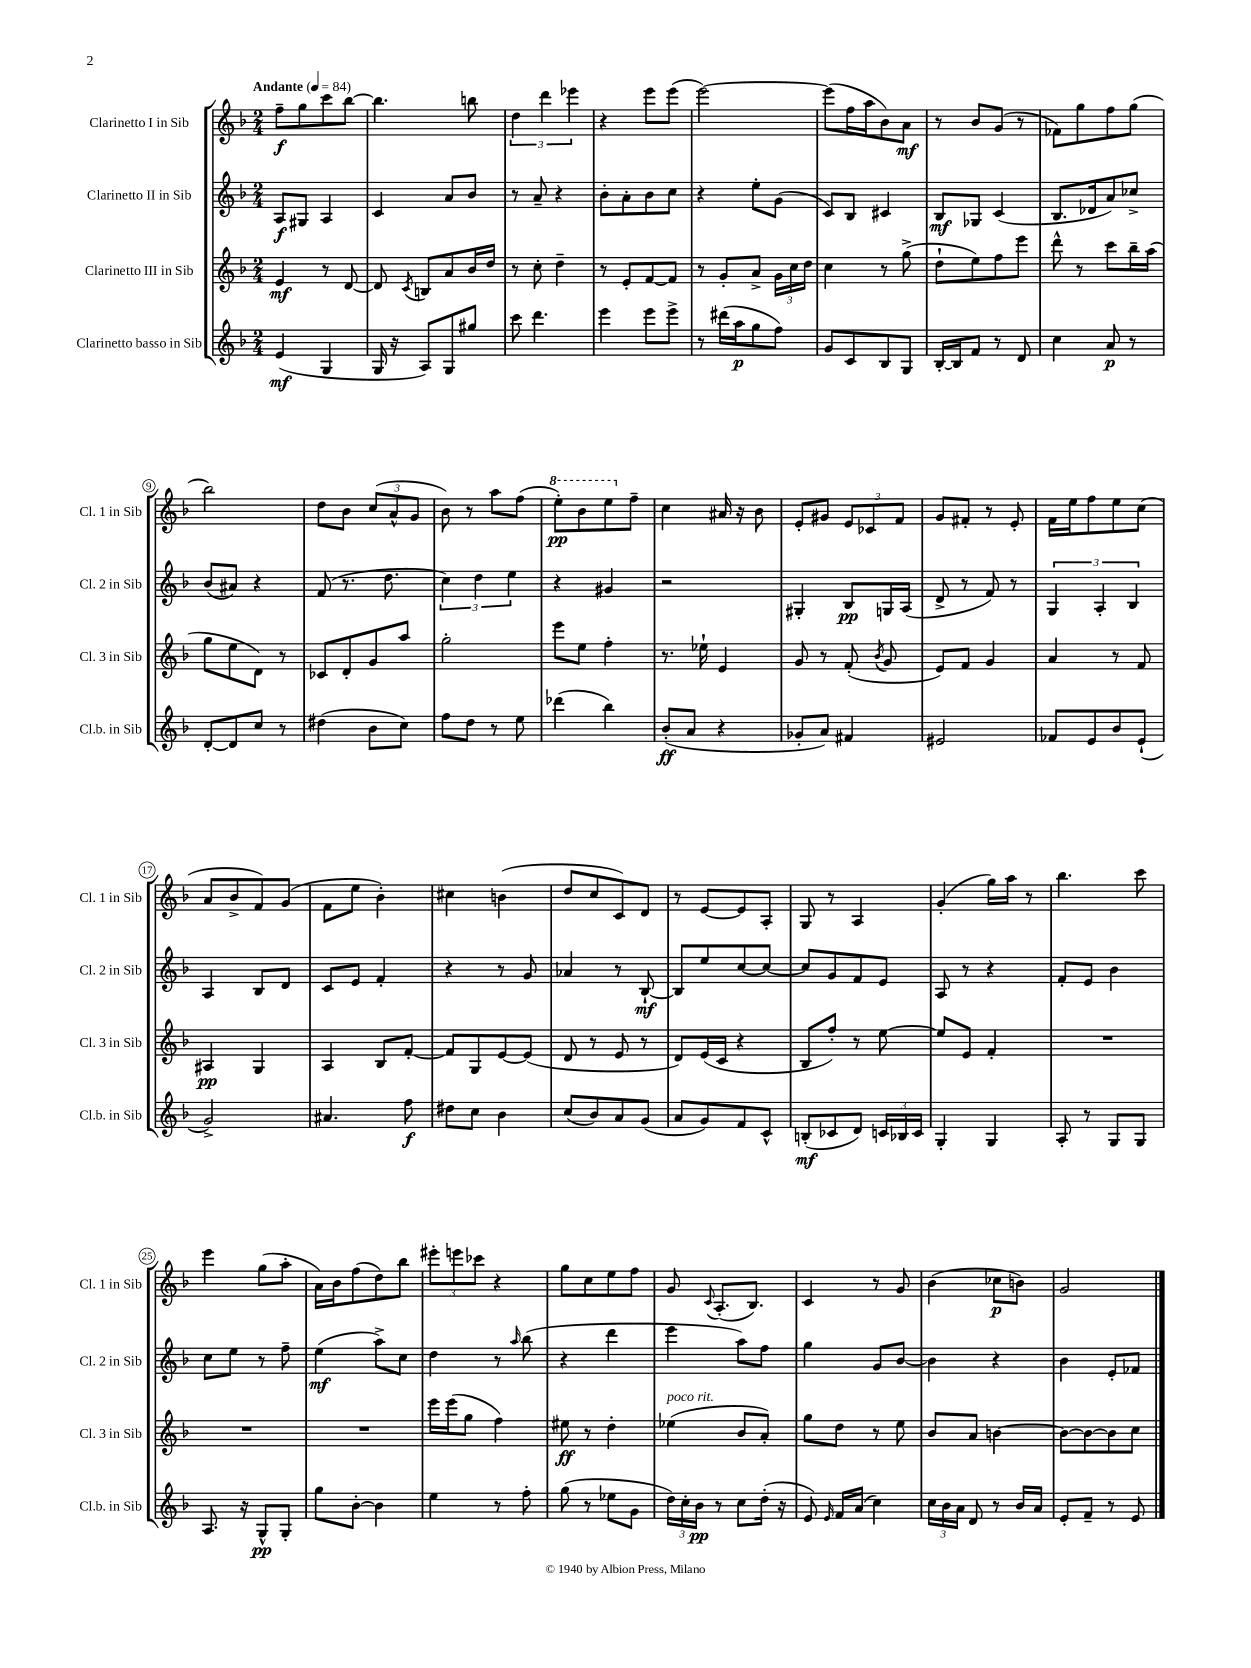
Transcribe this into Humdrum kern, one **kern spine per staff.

**kern	**kern	**kern	**kern
*staff4	*staff3	*staff2	*staff1
*clefG2	*clefG2	*clefG2	*clefG2
*k[b-]	*k[b-]	*k[b-]	*k[b-]
*M2/4	*M2/4	*M2/4	*M2/4
*MM84	*MM84	*MM84	*MM84
(4e	4e	8A	8ff~
.	.	8G#	8gg
4G	8r	4A	8ccc
.	[8d	.	[8bb-
=	=	=	=
16G	8d]	4c	4.bb-]
16r	.	.	.
.	8qc	.	.
8A)	8B	.	.
8G	8a	8a	.
8gg#	16b-	8b-	8bb
.	16dd	.	.
=	=	=	=
8ccc	8r	8r	6dd
4.ddd	8cc'	8a~	.
.	.	.	6ddd
.	4dd~	4r	.
.	.	.	6eee-
=	=	=	=
4eee	8r	8b-'	4r
.	8e'	8a'	.
8eee	[8f	8b-	8eee
8eee^	8f]	8cc	(8eee
=	=	=	=
8r	8r	4r	[2eee)
(16ddd#	8g'	.	.
16aa	.	.	.
8gg	8a^	8ee'	.
8ff)	24g	(8g	.
.	24cc	.	.
.	24dd	.	.
=	=	=	=
8g	4cc	8c)	(8eee]
8c	.	8B-	16ff
.	.	.	16aa
8B-	8r	4c#	8b-)
8G	(8gg^	.	8a
=	=	=	=
[16B-'	8dd`	8B-	8r
16B-]	.	.	.
8f	8ee)	8G-	8b-
8r	8ff	(4c	(8g
8d	8eee	.	8r
=	=	=	=
4cc	8ddd^^	8.B-	8f-)
.	8r	.	8gg
.	.	16d-	.
8a	8ccc	8a)	8ff
8r	16bb-~	8cc-^	(8gg
.	(16aa	.	.
=	=	=	=
[8d'	8gg	(8b-	2bb-)
8d]	8ee	8a#)	.
8cc	8d)	4r	.
8r	8r	.	.
=	=	=	=
(4dd#	8c-	(8f	8dd
.	8d'	8.r	8b-
8b-	8g	.	(12cc
.	.	8.dd	.
.	.	.	12a^^
8cc)	8aa	.	.
.	.	.	12g
=	=	=	=
8ff	2gg'	6cc)	8b-)
8dd	.	.	8r
.	.	6dd	.
8r	.	.	8aa
.	.	6ee	.
8ee	.	.	(8ff
=	=	=	=
(4ddd-	8eee	4r	8eee')
.	8ee	.	8bb-
4bb-)	4ff'	4g#	8eee
.	.	.	8ff~
=	=	=	=
(8b-'	8.r	2r	4cc
8a	.	.	.
.	16ee-`	.	.
4r	4e	.	16a#
.	.	.	16r
.	.	.	8b-
=	=	=	=
8g-'	8g	4G#'	8e'
8a)	8r	.	8g#
4f#	(8f'	8B-	12e
.	.	.	12c-
.	8qb-	.	.
.	8g	16G	.
.	.	.	12f
.	.	(16A	.
=	=	=	=
2e#	8e)	8d^	8g
.	8f	8r	8f#'
.	4g	8f)	8r
.	.	8r	8e'
=	=	=	=
8f-	4a	6G	16f
.	.	.	16ee
8e	.	.	8ff
.	.	6A'	.
8b-	8r	.	8ee
.	.	6B-	.
(8e`	8f	.	(8cc
=	=	=	=
2g^)	4A#	4A	8a
.	.	.	8b-^
.	4G	8B-	8f)
.	.	8d	(8g
=	=	=	=
4.a#	4A	8c	8f
.	.	8e	8ee
.	8B-	4f'	4b-')
8ff	[8f'	.	.
=	=	=	=
8dd#	8f]	4r	4cc#
8cc	8G	.	.
4b-	[8e	8r	(4b
.	(8e]	8g	.
=	=	=	=
(8cc	8d	4a-	8dd
8b-)	8r	.	8cc
8a	8e	8r	8c)
(8g	8r	[8B-`	8d
=	=	=	=
8a	8d)	8B-]	8r
8g)	(16e	8ee	[8e
.	16c	.	.
8f	4r	[8cc	8e]
8c^^	.	8cc_	8A'
=	=	=	=
(8B'	8B-	8cc]	8G
8c-	8ff')	8g	8r
8d)	8r	8f	4A
24c	[8ee	8e	.
24B-	.	.	.
24c	.	.	.
=	=	=	=
4G'	8ee]	8A	(4g'
.	8e	8r	.
4G	4f'	4r	16gg)
.	.	.	16aa
.	.	.	8r
=	=	=	=
8A'	2r	8f'	4.bb-
8r	.	8e	.
8G	.	4b-	.
8G	.	.	8ccc
=	=	=	=
8.A	2r	8cc	4eee
.	.	8ee	.
16r	.	.	.
8G^^	.	8r	(8gg
8G'	.	8ff~	8aa'
=	=	=	=
8gg	2r	(4ee	16a)
.	.	.	16b-
[8b-'	.	.	(8ff
4b-]	.	8aa^)	8dd)
.	.	8cc	8bb-
=	=	=	=
4ee	16eee	4dd	12eee#'
.	(16eee	.	.
.	.	.	12eee
.	8gg	.	.
.	.	.	12ccc-
8r	4ff)	8r	4r
.	.	16qqaa	.
8ff'	.	(8bb-	.
=	=	=	=
(8gg	8ee#	4r	8gg
8r	8r	.	8cc
8ee-	4dd'	4ddd	8ee
8g	.	.	8ff
=	=	=	=
24dd)	(4ee-	4eee	8g
24cc'	.	.	.
24b-	.	.	.
.	.	.	8qqc
8r	.	.	(8.A'
8cc	8b-	8aa)	.
.	.	.	8.B-)
(16dd'	8a')	8ff	.
16r	.	.	.
=	=	=	=
8e)	8gg	4gg	4c
16qqe	.	.	.
16f	8dd	.	.
(16a	.	.	.
4cc)	8r	8g	8r
.	8ee	[8b-	8g
=	=	=	=
24cc	8b-	4b-]	(4b-
24b-	.	.	.
24a	.	.	.
8d	8a	.	.
8r	[4b	4r	8cc-
16b-	.	.	8b)
16a	.	.	.
=	=	=	=
8e'	8b_	4b-	2g
8f~	8b_	.	.
8r	8b]	8e'	.
8e	8cc	8f-	.
==	==	==	==
*-	*-	*-	*-
